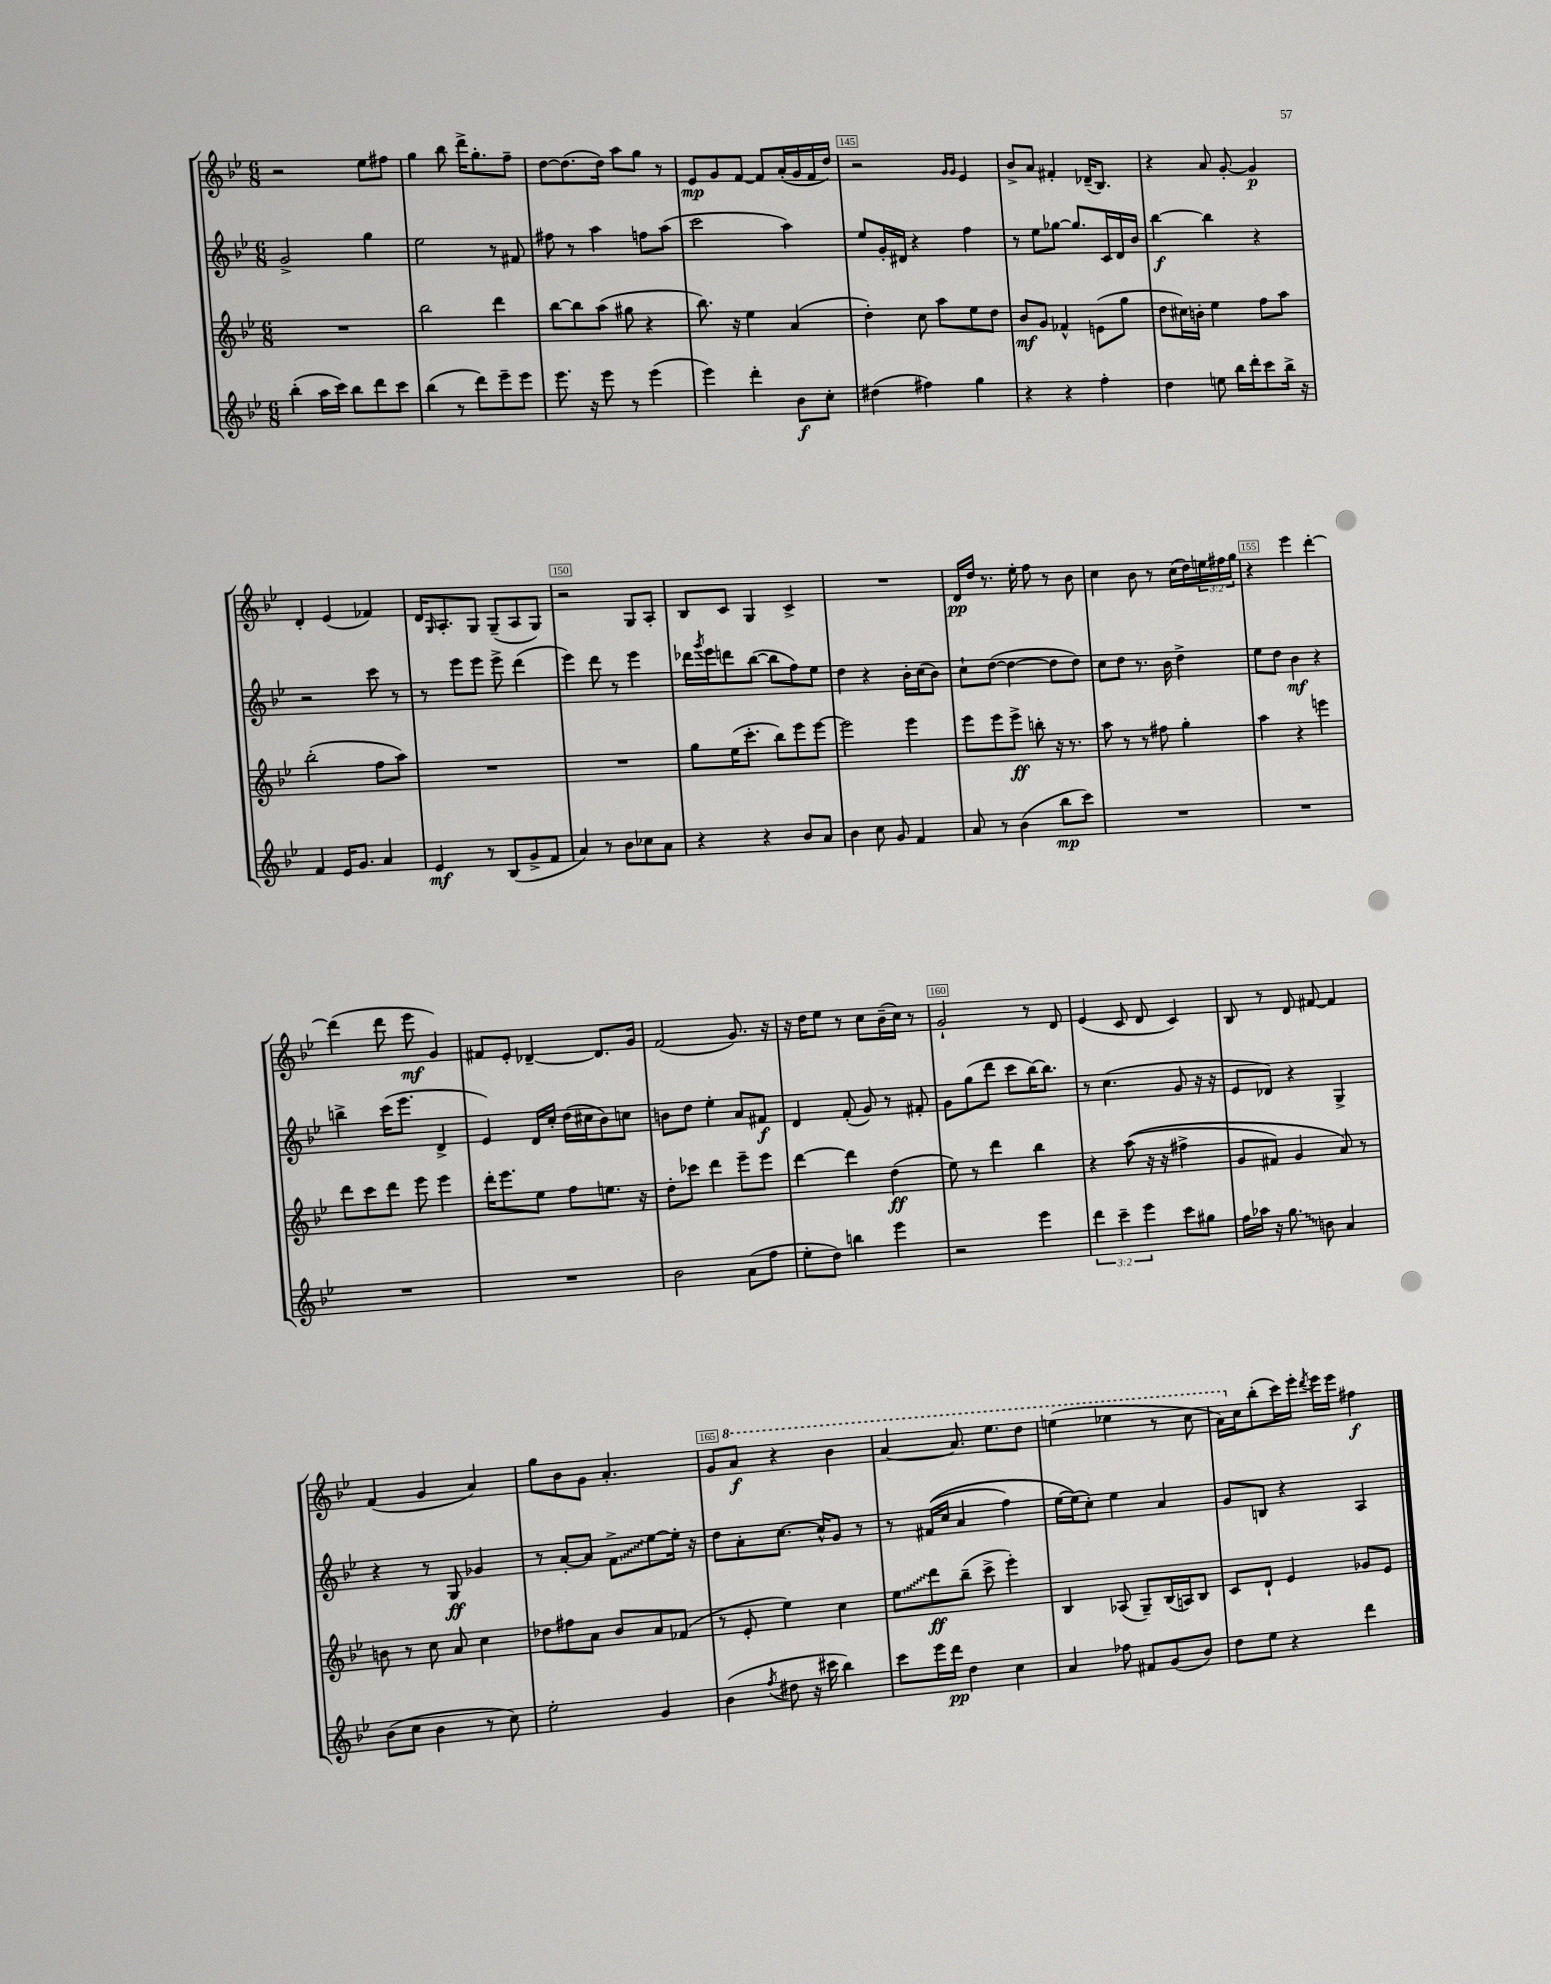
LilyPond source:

<<
\new StaffGroup <<
\new Staff = "s0" {
    \clef treble \key bes \major \numericTimeSignature \time 6/8 \override Staff.TupletNumber.text = #tuplet-number::calc-fraction-text
    r2 ees''8 fis''8 |
    g''4 bes''8 d'''16-> g''8.-. f''8-- |
    d''8~ d''8.( d''16) a''8 g''8 r8 |
    ees'8\mp g'8 f'8~ f'8 a'16-.( g'16 f'16 d''16) |
    r2 \grace { g'16 g'16 } ees'4 |
    bes'8-> a'8 fis'4-. des'16--( bes8.) |
    r4 a'8 g'8~-. g'4\p |
    d'4-. ees'4( fes'4) |
    d'16 \grace { g16 } a8.-. g8 g8--( a8 g8) |
    r2 g8 a8-. |
    bes8 c'8 g4 c'4-> |
    R2. |
    d'16\pp d''16 r8. ees''16-. f''8 r8 bes'8 |
    c''4 bes'8 r8 c''16( d''16) \tuplet 3/2 { e''16 fis''16 g''16 } |
    r4 ees'''4 d'''4~-. |
    d'''4( d'''8 ees'''8\mf g'4) |
    fis'8 ees'8-. des'4~-- des'8. g'16 |
    f'2( g'8.) r16 |
    r16 d''16 ees''8 r8 c''8 bes'16--( c''16) r8 |
    g'2-! r8 d'8 |
    ees'4( c'8 d'8 c'4) |
    bes8 r8 d'8 fis'8~ fis'4 |
    f'4( g'4 a'4) |
    g''8 bes'8 g'8 a'4.-. |
    g'8 \ottava #1 a''8\f r4 bes''4 |
    a''4~ a''8. ees'''8. d'''8 |
    e'''4( ees'''4 r8 c'''8 |
    a''16) \ottava #0 c''16 bes''8-.( c'''16) ees'''16-. \acciaccatura { d'''8 } ees'''16 ees'''16 fis''4\f \bar "|." |
}
\new Staff = "s1" {
    \clef treble \key bes \major \numericTimeSignature \time 6/8
    g'2-> g''4 |
    ees''2 r8 fis'8 |
    fis''8 r8 a''4 f''8 a''8( |
    c'''2 a''4) |
    ees''8 g'16-. dis'16 r4 f''4 |
    r8 ees''8 ges''8~ ges''8. c'16 d'16 bes'16 |
    bes''4~\f bes''4 r4 |
    r2 c'''8 r8 |
    r8 ees'''8 ees'''8 ees'''8-> d'''4( |
    ees'''4) d'''8 r8 ees'''4 |
    des'''16 \acciaccatura { g'''8 } ees'''16 d'''8 bes''8~( bes''8 f''8) ees''8 |
    d''4 r4 bes'16-. c''16( bes'8) |
    c''8-! d''8~( d''4~ d''8 d''8) |
    c''8 d''8 r8. bes'16 d''4-> |
    ees''8 d''8 bes'4\mf r4 |
    b''4-> c'''16( ees'''8. d'4-> |
    ees'4) d'16 c''16-. d''16( cis''16 bes'8) c''8 |
    b'8 d''8 ees''4-. a'8 fis'8\f |
    d'4 f'8-.( g'8) r8 fis'8-. |
    g'8 g''8( d'''8 c'''8 bes''16~) bes''8. |
    r8 c''4.( g'8 r16 r16 |
    ees'8 des'8) r4 g4-> |
    r4 r8 g8\ff ges'4 |
    r8 a'8~-. a'8 \once \override Glissando.style = #'zigzag f'8->\glissando ees''8~ ees''16-. r16 |
    d''8 a'8-. c''8.~ c''16-^ g'8 r8 |
    r8 fis'16(\( c''16 a'4 f''4) |
    ees''16~ ees''16(\) c''8-.) ees''4 a'4 |
    g'8 b8 r4 a4 \bar "|." |
}
\new Staff = "s2" {
    \clef treble \key bes \major \numericTimeSignature \time 6/8
    R2. |
    bes''2 d'''4 |
    bes''8~ bes''8 a''8( gis''8 r4 |
    bes''8.) r16 ees''4 a'4( |
    d''4-.) c''8 a''8 ees''8 d''8 |
    bes'8\mf g'8 fes'4-^ e'8( g''8 |
    d''8 cis''16) b'16-. ees''4 f''8 a''8 |
    bes''2-.( f''8 a''8) |
    R2. |
    R2. |
    g''8 ees''16( c'''8.-. bes''8) ees'''8 ees'''8~ |
    ees'''2 ees'''4 |
    ees'''8 ees'''8 ees'''8->\ff b''8-. r16 r8. |
    a''8 r8 r8 fis''8 g''4-. |
    a''4 r4 e'''4 |
    d'''8 c'''8 d'''8 ees'''8 ees'''4 |
    d'''16-. ees'''8. ees''8 f''8 e''8. r16 |
    d''8-. ces'''8 d'''4 ees'''8-- ees'''8 |
    d'''4~ d'''4 d''4\ff( |
    ees''8) r8 d'''4 bes''4 |
    r4 a''8(\( r16 r16 fis''4-> |
    g'8 fis'8) g'4 a'8\) r8 |
    b'8 r8 c''8 a'8 c''4 |
    des''8 fis''8 a'8 bes'8 a'8 fes'8( |
    r8 ees'8-. ees''4) c''4 |
    \once \override Glissando.style = #'zigzag ees''8\glissando d'''8\ff bes''8--( c'''8-> ees'''4-.) |
    bes4 aes8( g8--) bes16( a16) bes8 |
    c'8 d'8-! ees'4 ges'8 ees'8 \bar "|." |
}
\new Staff = "s3" {
    \clef treble \key bes \major \numericTimeSignature \time 6/8 \override Staff.TupletNumber.text = #tuplet-number::calc-fraction-text
    bes''4-.( a''16 c'''16) bes''8 d'''8 c'''8 |
    bes''4( r8 d'''8) ees'''8-- ees'''8 |
    ees'''8. r16 ees'''8 r8 ees'''4( |
    ees'''4) d'''4-. bes'8\f c''8-. |
    dis''4( fis''4) g''4 |
    r4 r4 f''4-. |
    d''4 e''8 bes''16 d'''16-. c'''8 bes''16-> r16 |
    f'4 ees'16 g'8. a'4 |
    ees'4\mf r8 bes8( g'8-> f'8 |
    a'4) r8 bes'8 ces''8 a'8 |
    r4 r4 bes'8 a'8 |
    bes'4 c''8 g'8 f'4 |
    a'8 r8 bes'4( bes''8\mp c'''8) |
    R2. |
    R2. |
    R2. |
    R2. |
    bes'2 a'8( f''8 |
    ees''8-. d''8) b''4 ees'''4 |
    r2 ees'''4 |
    \tuplet 3/2 { d'''4 c'''4-- ees'''4 } c'''8 gis''8 |
    f''16 aes''16 r16 \once \override Glissando.style = #'zigzag g''8.\glissando b'8 a'4 |
    bes'8( c''8 bes'4 r8 c''8) |
    ees''2-. g'4 |
    bes'4( \acciaccatura { f''8 } dis''8 r16 cis'''16 bes''4) |
    c'''8 ees'''16 d'''16\pp d''4 c''4 |
    a'4 fes''8 fis'8 g'8( bes'8) |
    d''8 ees''8 r4 d'''4 \bar "|." |
}
>>
>>
\layout { \context { \Score currentBarNumber = #141 \override BarNumber.break-visibility = ##(#f #t #t) barNumberVisibility = #(every-nth-bar-number-visible 5) \override BarNumber.stencil = #(make-stencil-boxer 0.1 0.3 ly:text-interface::print) } }
